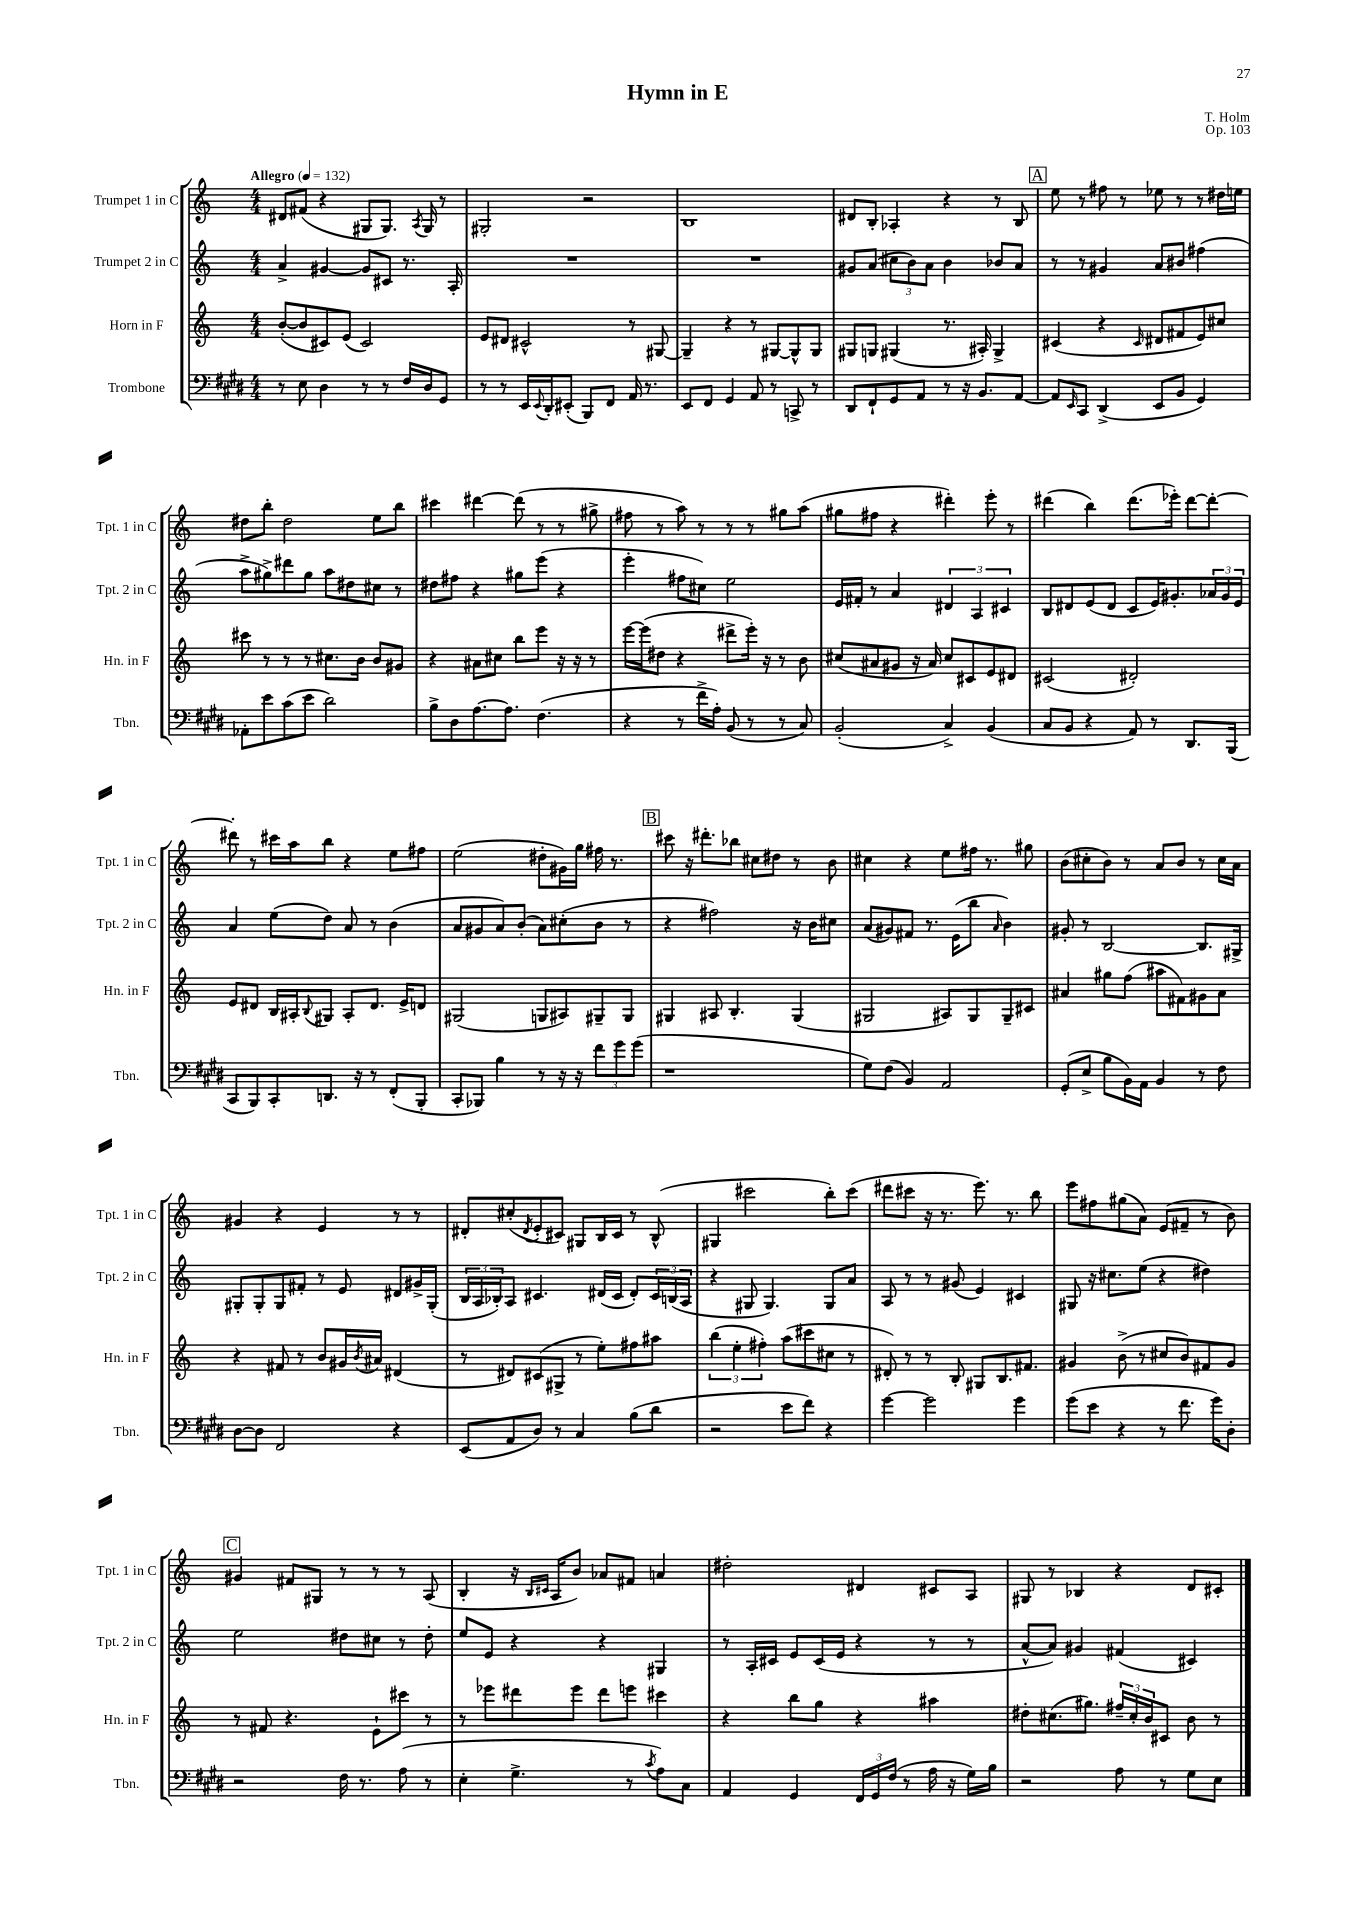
\header { title = "Hymn in E" composer = "T. Holm" opus = "Op. 103" }
<<
\new StaffGroup <<
\new Staff = "s0" \with { instrumentName = "Trumpet 1 in C" shortInstrumentName = "Tpt. 1 in C" } {
    \clef treble \key c \major \numericTimeSignature \time 4/4 \tempo "Allegro" 4 = 132
    dis'8 fis'8( r4 gis8 gis8.) \acciaccatura { a8 } gis16 r8 |
    gis2-. r2 |
    b1 |
    dis'8 b8-. aes4-. r4 r8 b8 |
    \mark \markup { \box "A" } e''8 r8 fis''8 r8 ees''8 r8 r8 dis''16 e''16 |
    dis''8 b''8-. dis''2 e''8 b''8 |
    cis'''4 dis'''4~ dis'''8( r8 r8 gis''8-> |
    fis''8 r8 a''8) r8 r8 r8 gis''8 a''8( |
    gis''8 fis''8 r4 dis'''4-.) e'''8-. r8 |
    dis'''4( b''4) dis'''8.( ees'''16-.) dis'''8~ dis'''8~-. |
    dis'''8-. r8 cis'''16 a''16 b''8 r4 e''8 fis''8 |
    e''2( dis''8-. gis'16) g''16 fis''16 r8. |
    \mark \markup { \box "B" } cis'''8 r16 dis'''8.-. bes''8 cis''8 dis''8 r8 b'8 |
    cis''4 r4 e''8 fis''16 r8. gis''8 |
    b'8( cis''8-. b'8) r8 a'8 b'8 r8 cis''16 a'16 |
    gis'4 r4 e'4 r8 r8 |
    dis'8-. cis''8-.( \acciaccatura { dis'8 } e'8-. cis'8) gis8 b16 cis'16 r8 b8-^( |
    gis4 cis'''2 b''8-.) cis'''8( |
    dis'''8 cis'''8 r16 r8. e'''8.) r8. b''8 |
    e'''8 fis''8 gis''8( a'8) e'8( fis'8-- r8 b'8) |
    \mark \markup { \box "C" } gis'4 fis'8 gis8 r8 r8 r8 a8( |
    b4-. r16 \grace { b16 cis'16 } a16 b'8) aes'8 fis'8 a'4 |
    dis''2-. dis'4 cis'8 a8 |
    gis8 r8 bes4 r4 d'8 cis'8-. \bar "|." |
}
\new Staff = "s1" \with { instrumentName = "Trumpet 2 in C" shortInstrumentName = "Tpt. 2 in C" } {
    \clef treble \key c \major \numericTimeSignature \time 4/4
    a'4-> gis'4~ gis'8 cis'8 r8. a16-. |
    R1 |
    R1 |
    gis'8 a'8( \tuplet 3/2 { cis''8 b'8) a'8 } b'4 bes'8 a'8 |
    \mark \markup { \box "A" } r8 r8 gis'4 a'8 bis'8 fis''4( |
    a''8-> gis''8->) dis'''8 gis''8 a''8 dis''8 cis''8 r8 |
    dis''8 fis''8 r4 gis''8 e'''8( r4 |
    e'''4-. fis''8 cis''8) e''2 |
    e'16 fis'16-. r8 a'4 \tuplet 3/2 { dis'4 a4 cis'4 } |
    b8 dis'8 e'8( dis'8 c'8 e'16) gis'8.-. \tuplet 3/2 { aes'16 gis'16 e'16 } |
    a'4 e''8( d''8) a'8 r8 b'4( |
    a'8 gis'8 a'8) b'8-.( a'8) cis''8-.( b'8 r8 |
    \mark \markup { \box "B" } r4 fis''2) r16 b'16 cis''8 |
    a'8( gis'8) fis'8 r8. e'16( b''8 \grace { a'16 } b'4) |
    gis'8-. r8 b2~ b8. gis16-> |
    gis8-. gis8-. gis8 fis'8-. r8 e'8 dis'8 gis'16-> gis16-.( |
    \tuplet 3/2 { b16 a16 bes16-.) } a8 cis'4. dis'16( cis'16 dis'8-.) \tuplet 3/2 { cis'16 b16( a16 } |
    r4 gis8 gis4.) gis8 a'8 |
    a8 r8 r8 gis'8( e'4) cis'4 |
    gis8 r16 cis''8. e''8( r4 dis''4) |
    \mark \markup { \box "C" } e''2 dis''8 cis''8 r8 dis''8-. |
    e''8 e'8 r4 r4 gis4 |
    r8 a16-. cis'16 e'8 cis'16( e'16 r4 r8 r8 |
    a'8~-^ a'8) gis'4 fis'4( cis'4) \bar "|." |
}
\new Staff = "s2" \with { instrumentName = "Horn in F" shortInstrumentName = "Hn. in F" } {
    \clef treble \key c \major \numericTimeSignature \time 4/4
    b'8~-.( b'8 cis'8) e'8( cis'2) |
    e'8 dis'8 cis'2-^ r8 gis8~ |
    gis4-- r4 r8 gis8~ gis8-^ gis8 |
    gis8 g8 gis4( r8. ais16-.) gis4-> |
    \mark \markup { \box "A" } cis'4( r4 \grace { cis'16 } dis'8 fis'8 e'8) cis''8 |
    cis'''8 r8 r8 r8 cis''8. b'16 b'8 gis'8 |
    r4 ais'8 cis''8 b''8 e'''8 r16 r16 r8 |
    e'''16~ e'''16( dis''8 r4 dis'''8-> e'''16-.) r16 r8 b'8 |
    cis''8( ais'8 gis'8 r16 ais'16) cis''8 cis'8 e'8 dis'8 |
    cis'2( dis'2-.) |
    e'8 dis'8 b16 ais16-. \appoggiatura { b8 } gis8 ais8-. dis'8. e'16-> d'8 |
    gis2( g8 ais8) gis8-- gis8 |
    \mark \markup { \box "B" } gis4 ais8 b4.-. gis4( |
    gis2 ais8) gis8 gis8-- cis'8 |
    ais'4 gis''8 f''8( ais''8 fis'8) gis'8 ais'8 |
    r4 fis'8 r8 b'8 gis'16 \acciaccatura { b'8 } ais'16 dis'4( |
    r8 dis'8) cis'8( gis8-> r8 e''8-.) fis''8 ais''8 |
    \tuplet 3/2 { b''4( e''4-. fis''4-.) } a''8( cis'''8 cis''8 r8 |
    dis'8-.) r8 r8 b8-. gis8 b8. fis'8. |
    gis'4 b'8->( r8 cis''8 b'8) fis'8 gis'8 |
    \mark \markup { \box "C" } r8 fis'8 r4. e'8-! cis'''8 r8 |
    r8 ees'''8 dis'''8 ees'''8 dis'''8 e'''8 cis'''4 |
    r4 b''8 g''8 r4 ais''4 |
    dis''8-. cis''8.( gis''8.) \tuplet 3/2 { fis''16-- cis''16-. b'16 } cis'8 b'8 r8 \bar "|." |
}
\new Staff = "s3" \with { instrumentName = "Trombone" shortInstrumentName = "Tbn." } {
    \clef bass \key e \major \numericTimeSignature \time 4/4
    r8 e8 dis4 r8 r8 fis16 dis16 gis,8 |
    r8 r8 e,16 \appoggiatura { e,8 } dis,16-. eis,8-.( b,,8) fis,8 a,16 r8. |
    e,8 fis,8 gis,4 a,8 r8 c,8-> r8 |
    dis,8 fis,8-! gis,8 a,8 r8 r16 b,8. a,8~ |
    \mark \markup { \box "A" } a,8 \grace { e,16 } cis,8 dis,4->( e,8 b,8 gis,4) |
    aes,8-. e'8 cis'8( e'8 dis'2) |
    b8-> dis8 a8.~ a8. fis4.( |
    r4 r8 fis'16-> a16-.) b,8( r8 r8 cis8) |
    b,2-.( cis4->) b,4( |
    cis8 b,8 r4 a,8) r8 dis,8. b,,16( |
    cis,8 b,,8) cis,8-. d,8. r16 r8 fis,8-.( b,,8-. |
    cis,8-. bes,,8) b4 r8 r16 r16 \tuplet 3/2 { fis'8 gis'8 gis'8( } |
    \mark \markup { \box "B" } r1 |
    gis8) fis8( b,4) a,2 |
    gis,8-.( e8-> b8 b,16) a,16 b,4 r8 fis8 |
    dis8~ dis8 fis,2 r4 |
    e,8( a,8 dis8) r8 cis4 b8( dis'8 |
    r2 e'8 fis'8) r4 |
    gis'4~ gis'2 gis'4 |
    gis'8( e'8 r4 r8 fis'8. gis'16) dis8-. |
    \mark \markup { \box "C" } r2 fis16 r8. a8( r8 |
    e4-. gis4.-> r8 \acciaccatura { cis'8 } a8) cis8 |
    a,4 gis,4 \tuplet 3/2 { fis,16 gis,16 fis16( } r8 a16 r16 gis16) b16 |
    r2 a8 r8 gis8 e8 \bar "|." |
}
>>
>>
\layout { \context { \Score \remove "Bar_number_engraver" } }
